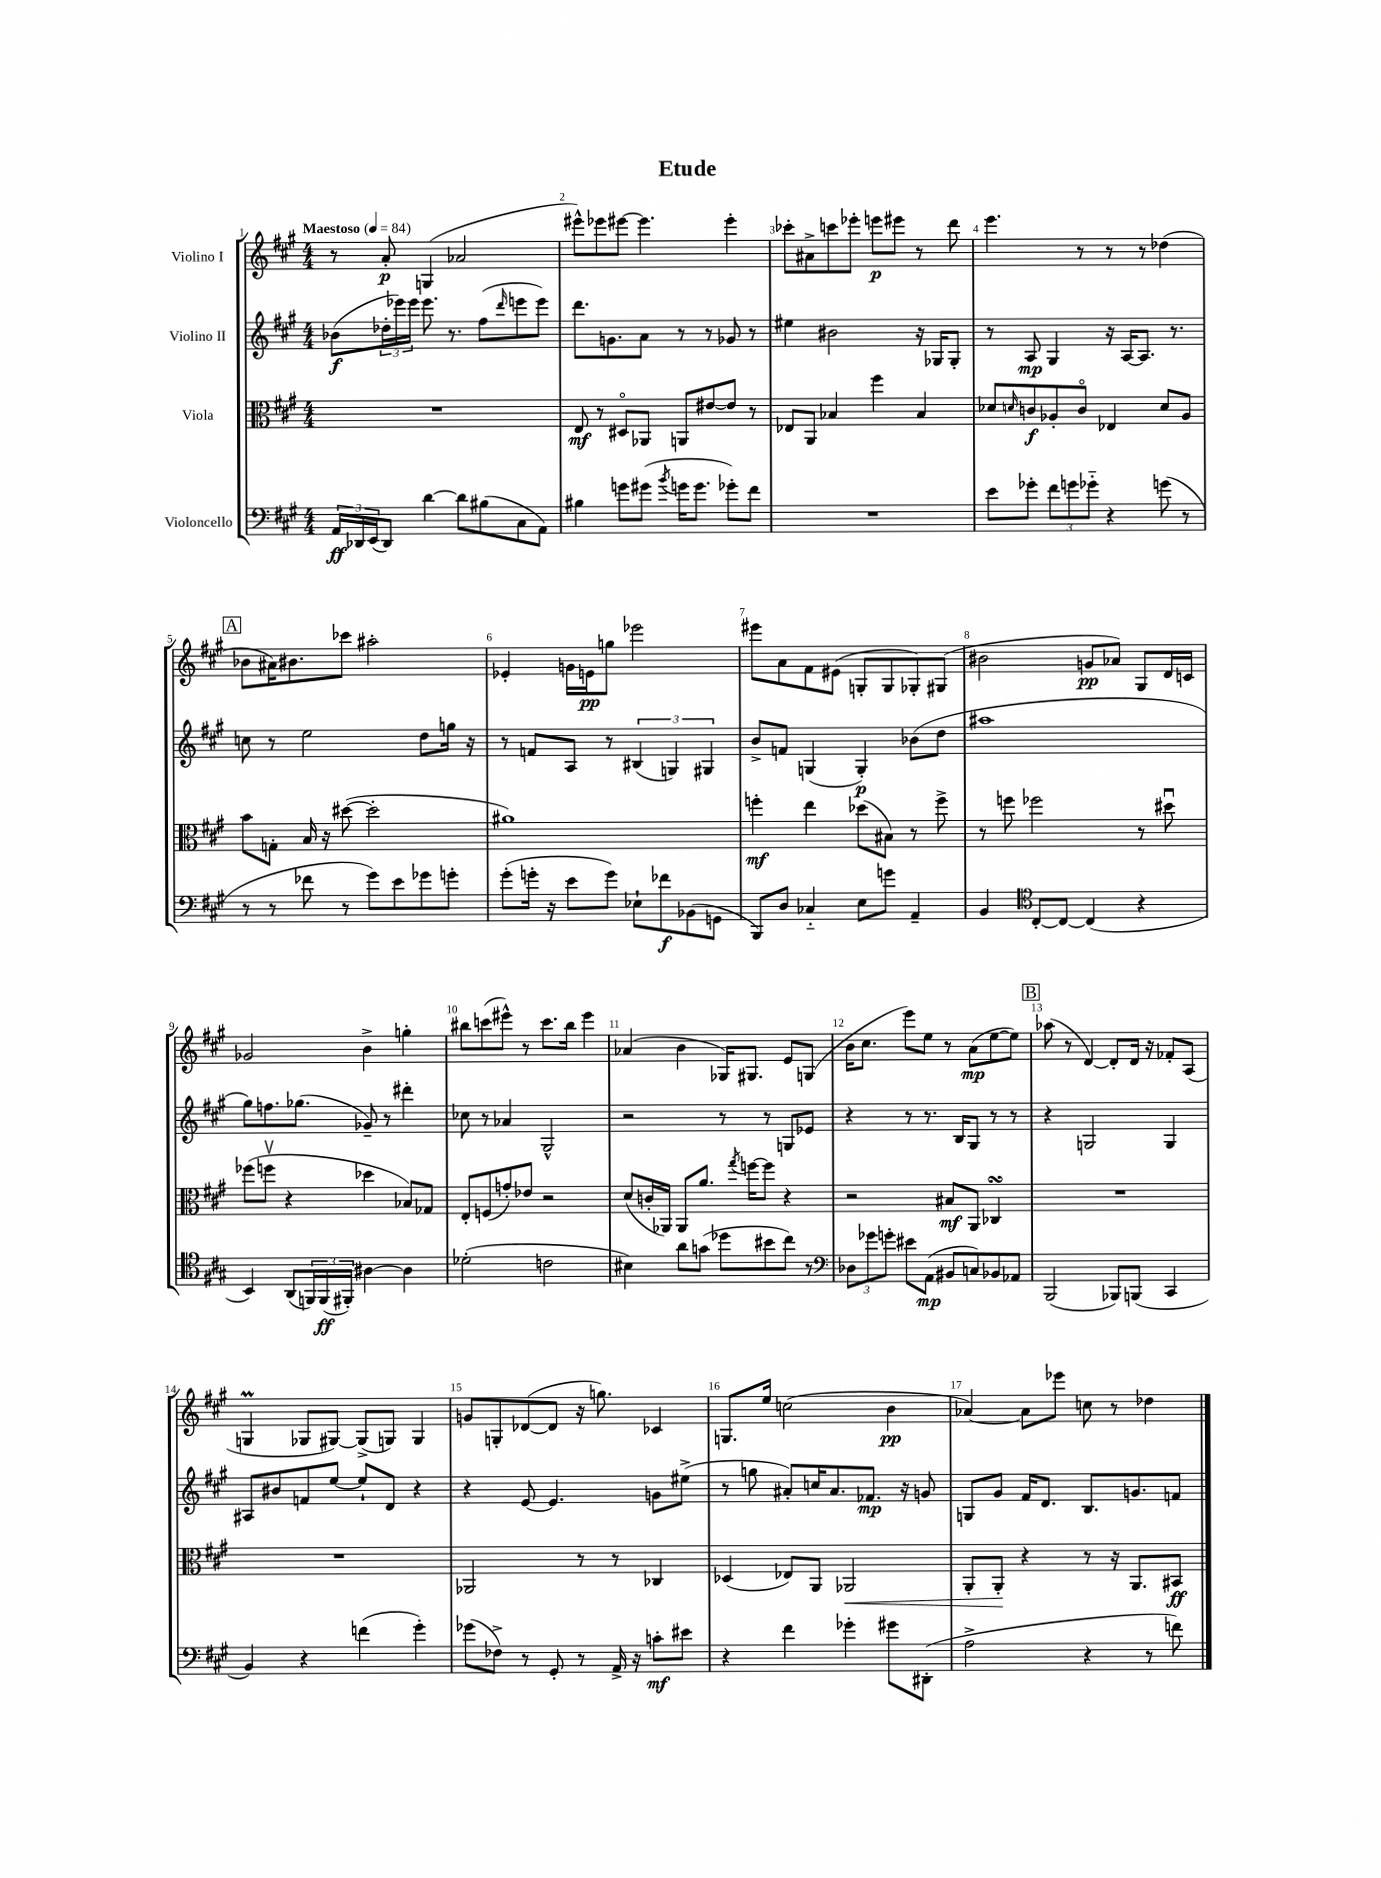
\header { title = "Etude" }
<<
\new StaffGroup <<
\new Staff = "s0" \with { instrumentName = "Violino I" } {
    \clef treble \key a \major \numericTimeSignature \time 4/4 \tempo "Maestoso" 4 = 84
    r8 a'8-.\p g4( aes'2 |
    eis'''8-^) ees'''8 eis'''8~ eis'''4. eis'''4-. |
    ces'''8-. ais'8-> c'''8 ees'''8-. e'''8\p eis'''8 r8 d'''8 |
    e'''4. r8 r8 r8 des''4( |
    \mark \markup { \box "A" } bes'8 ais'16) bis'8. ces'''8 ais''2-. |
    ees'4-. g'16 e'16\pp g''8 ees'''2 |
    eis'''8 a'8 fis'8 eis'8( g8-. g8 ges8-.) gis8( |
    bis'2 g'8\pp aes'8) gis8 d'16 c'16 |
    ges'2 b'4-> g''4-. |
    bis''8 c'''8( eis'''8-^) r8 c'''8. bis''16 eis'''4 |
    aes'4( b'4 ges16) gis8. e'8 g8( |
    b'16 cis''8. e'''8) e''8 r8 a'8\mp( e''8~ e''8) |
    \mark \markup { \box "B" } aes''8( r8 d'4~) d'8-. d'16 r16 fes'8-. a8( |
    g4\prall ges8 gis8~) gis8->( g8) g4 |
    g'8 g8-. des'8~( des'8 r16 g''8.) ces'4 |
    g8. e''16 c''2( b'4\pp |
    aes'4~) aes'8 ees'''8 c''8 r8 des''4 \bar "|." |
}
\new Staff = "s1" \with { instrumentName = "Violino II" } {
    \clef treble \key a \major \numericTimeSignature \time 4/4
    bes'8\f( \tuplet 3/2 { des''16-. ees'''16) ees'''16 } ees'''8. r8. fis''8( \grace { d'''16 } e'''8 e'''8) |
    d'''8. g'8. a'8 r8 r8 ges'8 r8 |
    eis''4 bis'2 r16 ges16 ges8-. |
    r8 a8\mp gis4 r16 a16~ a8. r8. |
    \mark \markup { \box "A" } c''8 r8 e''2 d''8 g''16 r16 |
    r8 f'8 a8 r8 \tuplet 3/2 { bis4( g4) gis4 } |
    b'8-> f'8 g4( g4-.\p) bes'8( d''8 |
    ais''1 |
    gis''8) f''8. ges''8.( ges'8--) r8 dis'''4-. |
    ces''8 r8 aes'4 gis2-^ |
    r2 r8 r8 g8 ees'8 |
    r4 r8 r8. b16 gis8 r8 r8 |
    \mark \markup { \box "B" } r4 g2 g4 |
    ais8 bis'8 f'8 e''8~ e''8-! d'8 r4 |
    r4 e'8~ e'4. g'8 eis''8->( |
    r8 g''8 ais'8-.) c''16 ais'8. fes'8.\mp r16 g'8 |
    g8 gis'8 fis'16 d'8. b8. g'8. f'8 \bar "|." |
}
\new Staff = "s2" \with { instrumentName = "Viola" } {
    \clef alto \key a \major \numericTimeSignature \time 4/4
    R1 |
    e8\mf r8 dis8\flageolet aes,8 a,8 eis'8~ eis'8 r8 |
    ees8 a,8 bes4 fis''4 bes4 |
    des'8 \grace { d'16 } c'8\f aes8-. c'8\flageolet ees4 d'8 aes8 |
    \mark \markup { \box "A" } b'8 g8-. b16 r16 dis''8~( dis''2-. |
    ais'1) |
    f''4-.\mf e''4 des''8( bis8) r8 f''8-> |
    r8 f''8 fes''2 r8 dis''8\downbow |
    fes''8( f''8\upbow r4 des''4 bes8) ges8 |
    e8-. f8( g'8-.) ees'8 r2 |
    d'8( c'16-. aes,16) aes,8 a'8. \acciaccatura { gis''8 } f''16~ f''8 r4 |
    r2 bis8\mf a,8 ces4\turn |
    \mark \markup { \box "B" } R1 |
    R1 |
    aes,2 r8 r8 ces4 |
    des4( ees8) a,8 aes,2\< |
    a,8-. a,8-.\! r4 r8 r16 a,8. bis,8\ff \bar "|." |
}
\new Staff = "s3" \with { instrumentName = "Violoncello" } {
    \clef bass \key a \major \numericTimeSignature \time 4/4
    \tuplet 3/2 { a,16\ff des,16 e,16( } des,8) d'4~ d'8 bis8( cis8 a,8) |
    bis4 g'8 gis'8( \acciaccatura { b'8 } g'16 g'8. ges'8-.) fis'8 |
    R1 |
    e'8 ges'8-. \tuplet 3/2 { fis'8 g'8 ges'8-_ } r4 g'8( r8 |
    \mark \markup { \box "A" } r8 r8 fes'8 r8 gis'8) e'8 ges'8 g'8-. |
    gis'8-.( g'16-. r16 e'8 g'8) ees8-! fes'8\f bes,8( g,8 |
    b,,8) d8 ces4-_ e8 g'8 a,4-- |
    b,4 \clef tenor cis8~-. cis8~ cis4( r4 |
    b,4) a,8( \tuplet 3/2 { f,16) f,16\ff( fis,16-.) } ais4~ ais4 |
    des'2-.( c'2 |
    bis4) a'8 g'8( des''8 bis'8 cis''8) r8 |
    \clef bass \tuplet 3/2 { des8 ges'8 g'8-. } eis'8 a,8\mp( bis,8 c8) bes,8 aes,8 |
    \mark \markup { \box "B" } b,,2( bes,,8) b,,8( cis,4 |
    b,4) r4 f'4( gis'4-.) |
    ges'8( fes8->) r8 gis,8-. r8 a,16-> r16 c'8-.\mf eis'8 |
    r4 fis'4 ges'4-. gis'8 dis,8-.( |
    a2-> r4 r8 f'8) \bar "|." |
}
>>
>>
\layout { \context { \Score \override BarNumber.break-visibility = ##(#f #t #t) barNumberVisibility = #all-bar-numbers-visible } }
